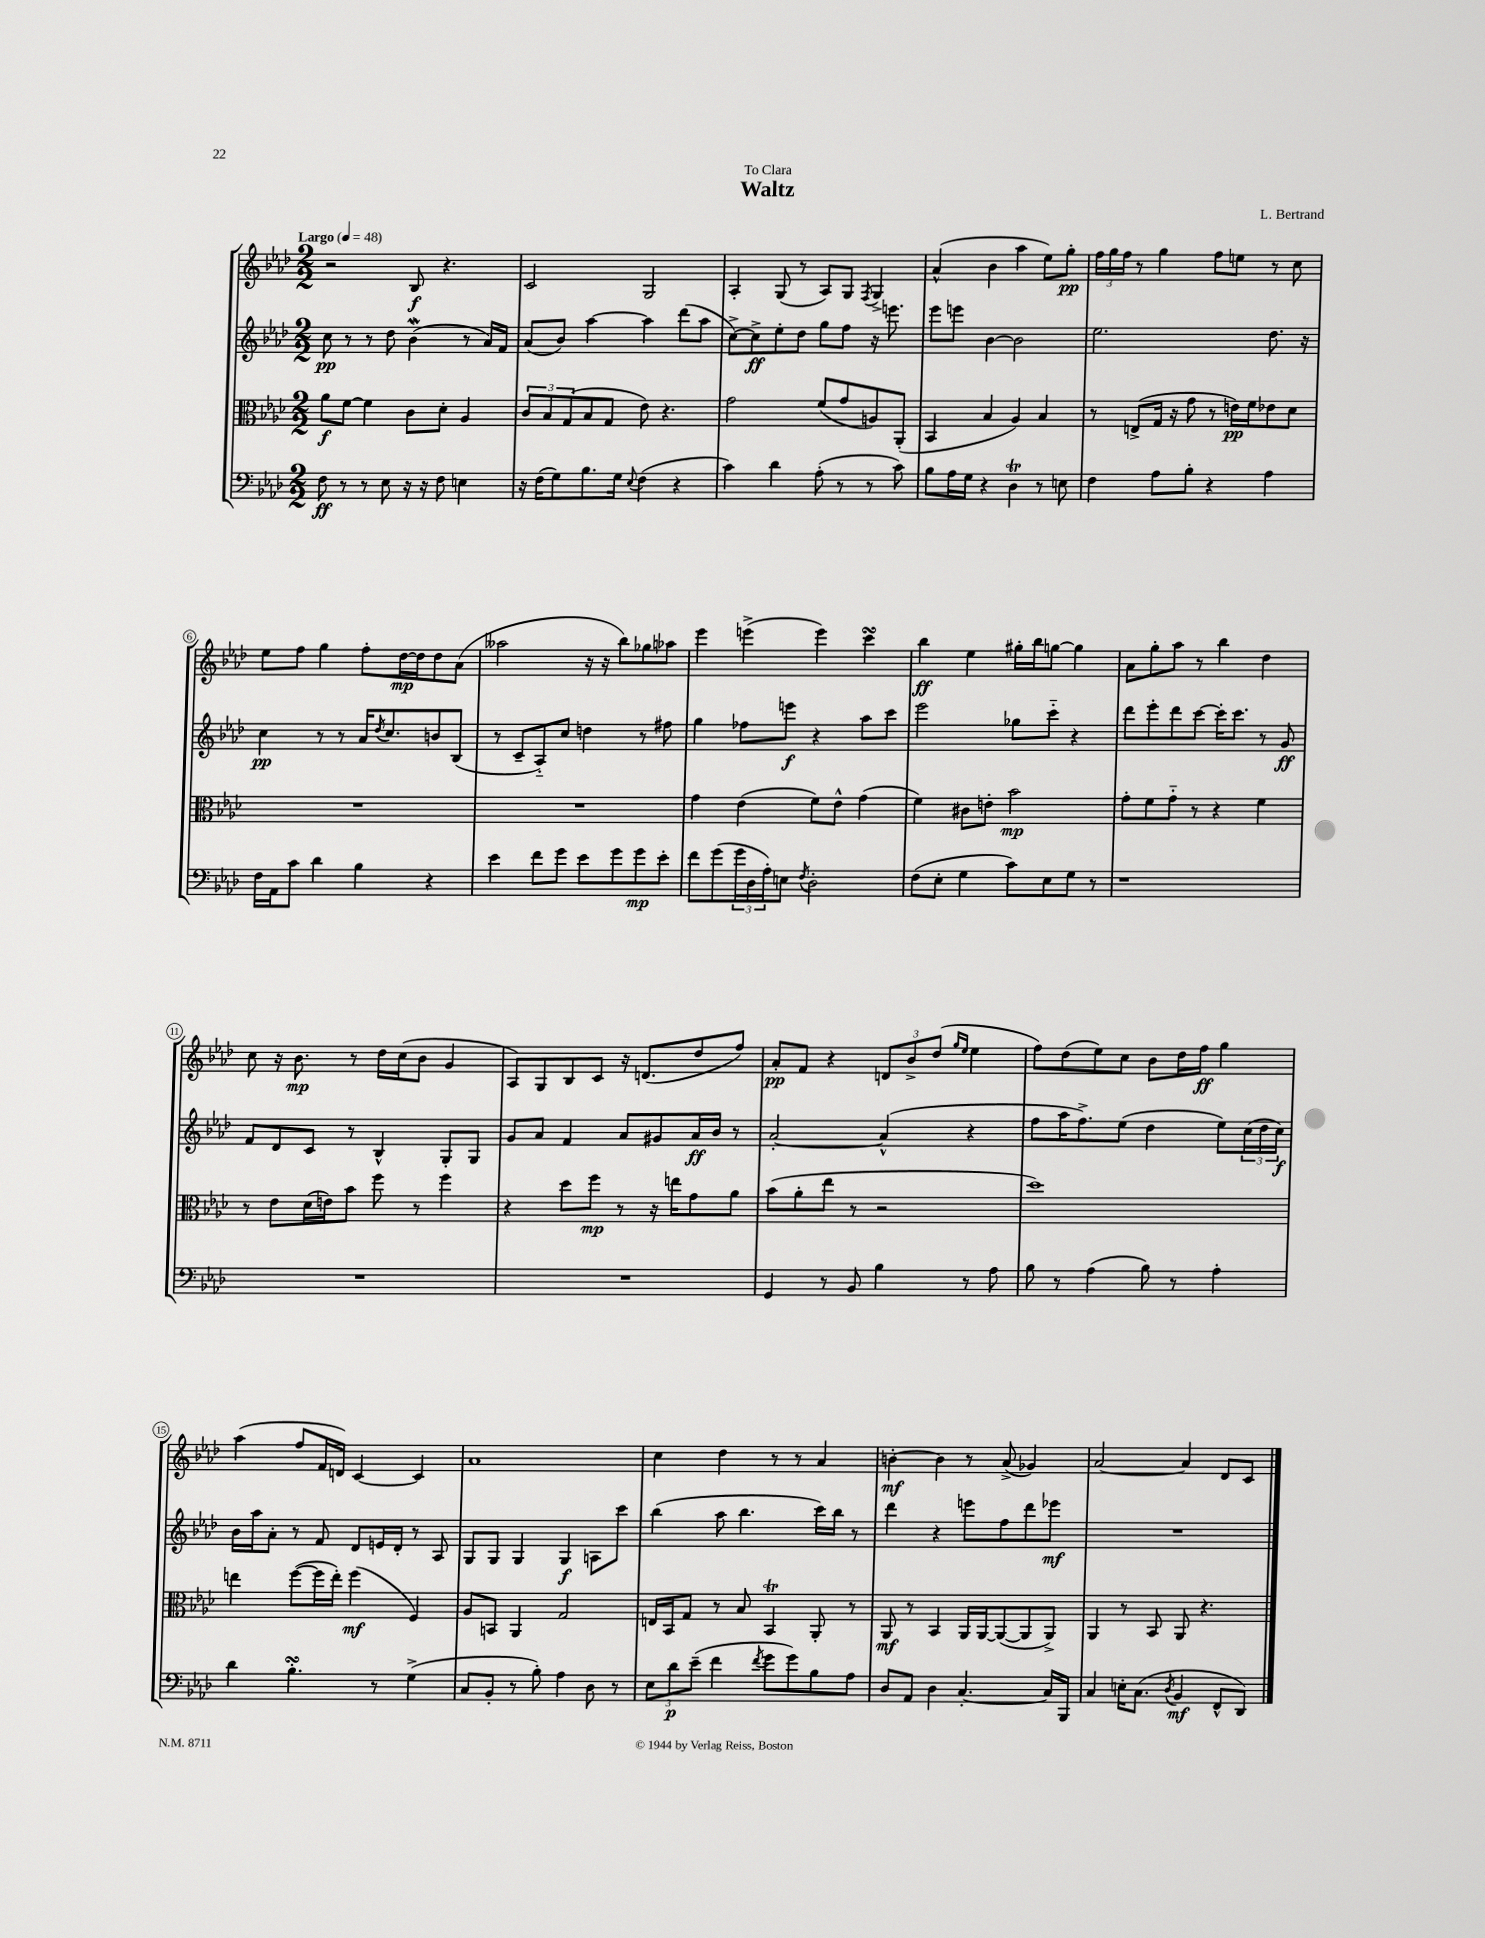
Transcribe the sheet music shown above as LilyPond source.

\header { title = "Waltz" composer = "L. Bertrand" dedication = "To Clara" }
<<
\new StaffGroup <<
\new Staff = "s0" {
    \clef treble \key aes \major \numericTimeSignature \time 2/2 \tempo "Largo" 4 = 48
    r2 bes8\f r4. |
    c'2 g2 |
    aes4-. g8( r8 aes8) g8 \acciaccatura { f8 } g4-> |
    aes'4-^( bes'4 aes''4 ees''8) g''8-.\pp |
    \tuplet 3/2 { f''16 g''16 f''16 } r8 g''4 f''8 e''8 r8 c''8 |
    ees''8 f''8 g''4 f''8-. des''16~\mp des''16 des''8 aes'8( |
    aeses''2 r16 r16 bes''8) ges''8 aes''8 |
    ees'''4 e'''4->( e'''4) c'''4\turn |
    bes''4\ff ees''4 gis''16-. bes''16 g''8~ g''4 |
    aes'8 g''8-. aes''8 r8 bes''4 des''4 |
    c''8 r16 bes'8.\mp r8 des''16 c''16( bes'8 g'4 |
    aes8) g8 bes8 c'8 r16 d'8.( des''8 f''8) |
    aes'8-.\pp f'8 r4 \tuplet 3/2 { d'8 bes'8-> des''8( } \grace { g''16 ees''16 } ees''4 |
    f''8) des''8( ees''8) c''8 bes'8 des''16 f''16\ff g''4 |
    aes''4( f''8 f'16 d'16) c'4~ c'4 |
    aes'1 |
    c''4 des''4 r8 r8 aes'4 |
    b'4~-.\mf b'4 r8 aes'8->( ges'4) |
    aes'2~ aes'4 des'8 c'8 \bar "|." |
}
\new Staff = "s1" {
    \clef treble \key aes \major \numericTimeSignature \time 2/2
    c''8\pp r8 r8 des''8 bes'4\mordent( r8 aes'16) f'16 |
    aes'8( bes'8) aes''4~ aes''4 des'''8( aes''8 |
    c''8~->) c''8->\ff ees''8-. des''8 g''8 f''8 r16 e'''8. |
    ees'''8 e'''8 bes'4~ bes'2 |
    ees''2. des''8. r16 |
    c''4\pp r8 r8 aes'16 \acciaccatura { des''8 } c''8. b'8 bes8( |
    r8 c'8-- aes8-_) c''8 d''4 r8 fis''8 |
    g''4 fes''8 e'''8\f r4 aes''8 c'''8 |
    ees'''2 ges''8 c'''8-_ r4 |
    des'''8 ees'''8-. des'''8 c'''8~ c'''16-. c'''8. r8 g'8\ff |
    f'8 des'8 c'8 r8 bes4-^ g8-. g8 |
    g'8 aes'8 f'4 aes'8 gis'8 aes'16\ff bes'16 r8 |
    aes'2~-. aes'4-^( r4 |
    f''8 aes''16 f''8.->) ees''8( des''4 ees''8) \tuplet 3/2 { c''16( des''16 c''16\f) } |
    bes'16 aes''16 aes'8-. r8 f'8 des'8 e'16 des'16-. r8 aes8 |
    g8 g8 g4 g4\f a8 c'''8 |
    bes''4( aes''8 bes''4. c'''16) bes''16 r8 |
    des'''4 r4 e'''8 f''8 des'''8 ees'''8\mf |
    R1 \bar "|." |
}
\new Staff = "s2" {
    \clef alto \key aes \major \numericTimeSignature \time 2/2
    aes'8\f f'8~ f'4 c'8 des'8-. aes4 |
    \tuplet 3/2 { c'8 bes8 g8( } bes8 g8 ees'8) r4. |
    g'2 f'8( g'8 a8) aes,8-.( |
    bes,4 bes4 aes4) bes4 |
    r8 e8->( g16 r16 g'8 r8 e'16\pp) f'16 ees'8 des'8 |
    R1 |
    R1 |
    g'4 ees'4( f'8) ees'8-^ g'4( |
    f'4) cis'8 e'8-. bes'2\mp |
    g'8-. f'8 g'8-_ r8 r4 f'4 |
    r8 ees'8 des'16( e'16) bes'8 f''8 r8 f''4 |
    r4 des''8 f''8\mp r8 r16 e''16 g'8 aes'8 |
    bes'8( aes'8-. ees''8 r8 r2 |
    des''1) |
    e''4 f''8~( f''16 e''16-.) f''4\mf( f4) |
    aes8 b,8 aes,4 g2 |
    e16 bes,16 g8 r8 bes8 bes,4\trill aes,8-. r8 |
    aes,8\mf r8 bes,4 aes,16 aes,16~ aes,8~( aes,8 aes,8->) |
    aes,4 r8 bes,8 aes,8 r4. \bar "|." |
}
\new Staff = "s3" {
    \clef bass \key aes \major \numericTimeSignature \time 2/2
    f8\ff r8 r8 ees8 r16 r16 f8 e4 |
    r16 f16( g8) bes8. g16 \appoggiatura { ees8 } f4( r4 |
    c'4) des'4 aes8-.( r8 r8 c'8) |
    bes8 aes16 g16 r4 des4\trill r8 e8 |
    f4 aes8 bes8-. r4 aes4 |
    f16 aes,16 c'8 des'4 bes4 r4 |
    ees'4 f'8 g'8 ees'8 g'8 g'8\mp ees'8-. |
    f'8 g'8( \tuplet 3/2 { g'16 des16 aes16-.) } e8 \acciaccatura { f8 } des2-. |
    f8( ees8-. g4 c'8) ees8 g8 r8 |
    r1 |
    R1 |
    R1 |
    g,4 r8 bes,8 bes4 r8 aes8 |
    bes8 r8 aes4( bes8) r8 aes4-. |
    des'4 bes4.-.\turn r8 g4->( |
    c8 bes,8-. r8 bes8-.) aes4 des8 r8 |
    \tuplet 3/2 { ees8 des'8\p ees'8--( } f'4 \acciaccatura { f'8 } g'8 g'8) bes8 aes8 |
    des8 aes,8 des4 c4.~-. c16 bes,,16 |
    c4 e16-. c8.( \acciaccatura { des8 } bes,4\mf f,8-^ des,8) \bar "|." |
}
>>
>>
\layout { \context { \Score \override BarNumber.stencil = #(make-stencil-circler 0.1 0.3 ly:text-interface::print) } }
